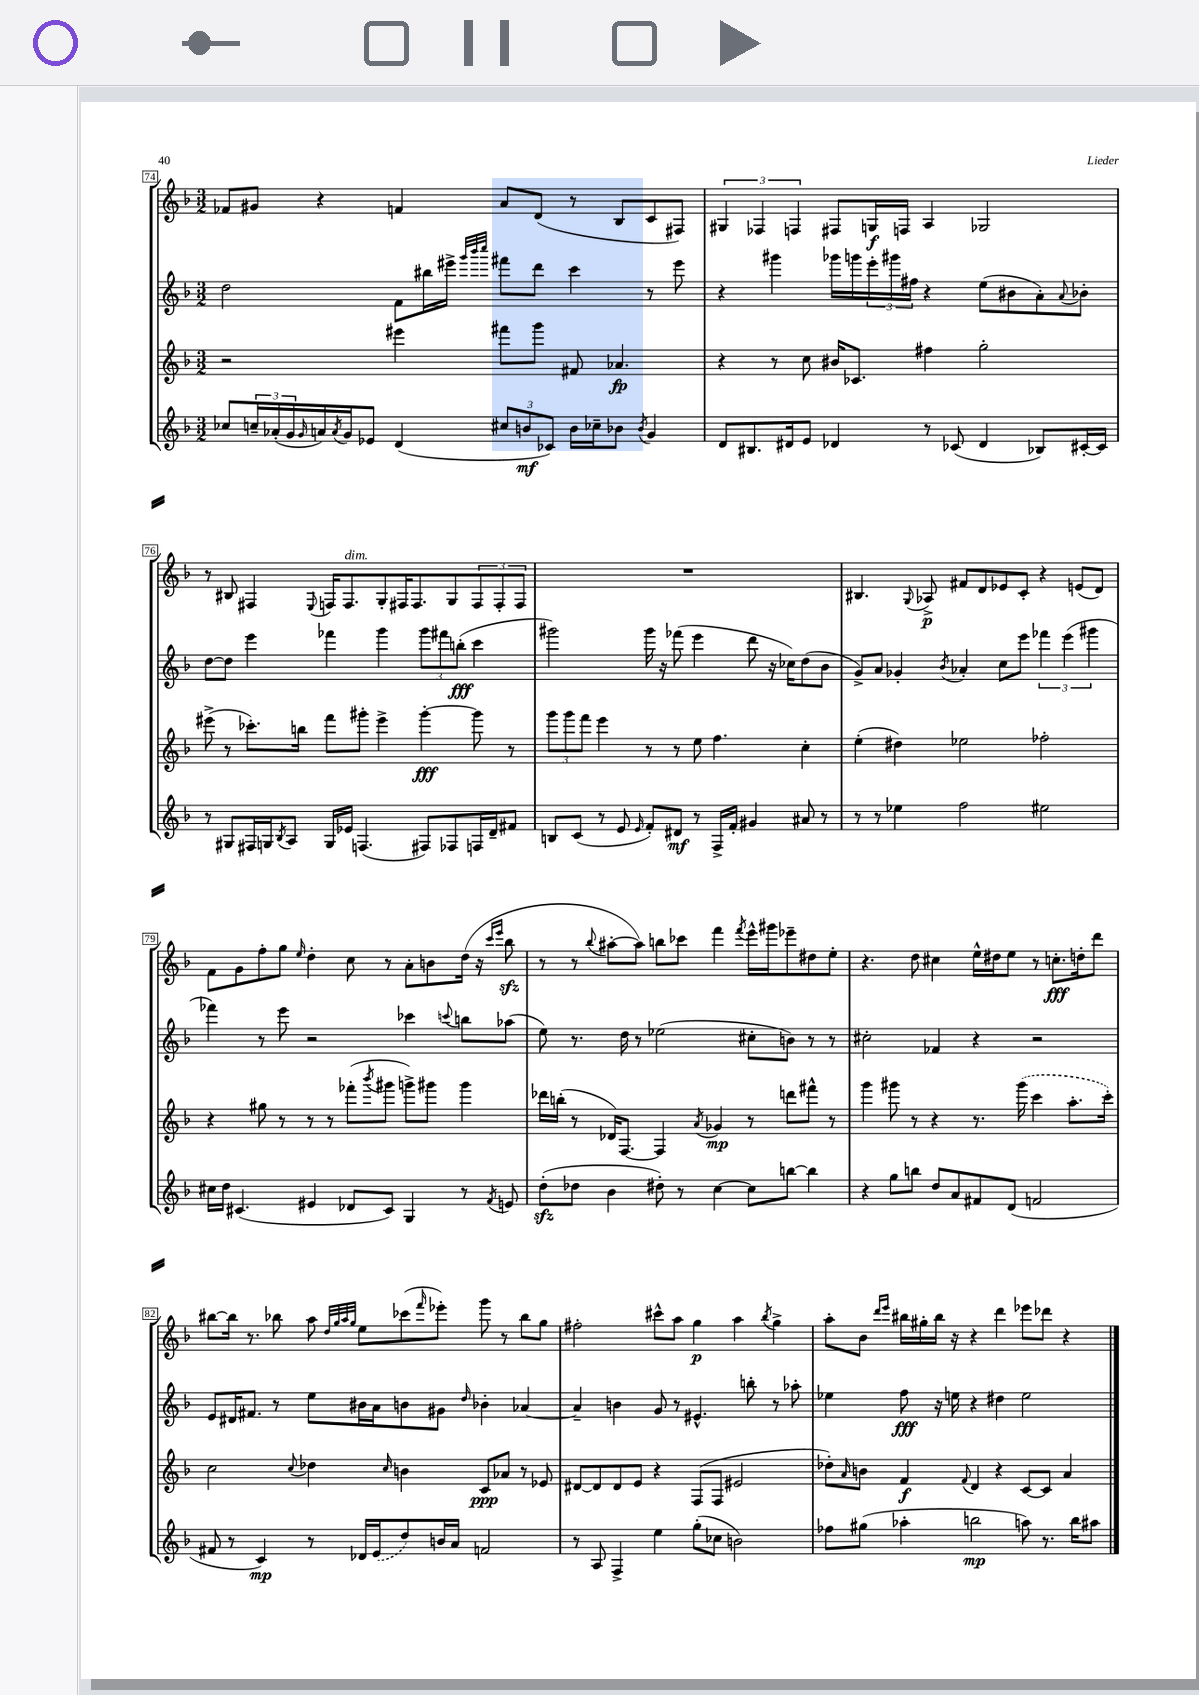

**kern	**kern	**kern	**kern
*staff4	*staff3	*staff2	*staff1
*clefG2	*clefG2	*clefG2	*clefG2
*k[b-]	*k[b-]	*k[b-]	*k[b-]
*M3/2	*M3/2	*M3/2	*M3/2
8cc-	2r	2dd	8f-
24cc~	.	.	8g#
(24a-'	.	.	.
24g	.	.	.
16qqg	.	.	.
16a)	.	.	4r
8qa	.	.	.
16g	.	.	.
8e-	.	.	.
(4d	4eee#	8f	4f
.	.	16bb#	.
.	.	16eee#^	.
.	.	32qqggg	.
.	.	32qqbbb-	.
.	.	32qqcccc	.
12cc#	8fff#	8fff#	8a
12b	.	.	.
.	8ggg	8ddd	(8d
12c-)	.	.	.
16b	8f#	4ccc	8r
16cc-~	.	.	.
8b-	4.a-	.	8B-
8qb-	.	.	.
4g	.	8r	8c
.	.	8eee#	8F#)
=	=	=	=
8d	4r	4r	6G#
8.B#	.	.	.
.	.	.	6F-
.	8r	4ggg#	.
16d#	.	.	.
.	.	.	6F
8e	8cc	.	.
4d-	16b#	16ggg-	8F#
.	8.c-	16ggg	.
.	.	24eee'	16G
.	.	24ggg#	.
.	.	.	16F
.	.	24ff#	.
8r	4ff#	4r	4A
(8c-	.	.	.
4d-	2gg'	(8ee	2G-
.	.	8b#	.
8B-)	.	8a')	.
.	.	8qqa	.
[16c#'	.	8b-'	.
16c#]	.	.	.
=	=	=	=
8r	(8eee#^	[8dd	8r
8G#	8r	8dd]	8B#
16F#	8.ccc-')	4eee	4F#
16G	.	.	.
8qB-	.	.	.
8A	.	.	.
.	16bb	.	.
.	.	.	8qqE
16G	8fff	4fff-	16F
16e-	.	.	8.F
(4.F	8ggg#'	.	.
.	4eee#^	4ggg	8G'
.	.	.	16F#
.	.	.	8.F#
8F#)	[4ggg#'	12ggg	.
.	.	12fff#	.
8F-	.	.	8G
.	.	(12bb'	.
16F	8ggg#]	4ccc	12F#
16d~	.	.	.
.	.	.	12F#'
8f#	8r	.	.
.	.	.	12F#
=	=	=	=
8B	12ggg	2ggg#)	1.r
.	12ggg	.	.
(8c	.	.	.
.	12fff	.	.
8r	4eee	.	.
8e	.	.	.
16qqe	.	.	.
8f')	8r	16ggg#	.
.	.	16r	.
8d#	8r	(8fff-	.
8r	8ee	4eee	.
16F^	4.ff	.	.
16f'	.	.	.
4g#	.	8ddd	.
.	.	16r	.
.	.	16cc-)	.
8a#	4cc'	(8dd	.
8r	.	8b-	.
=	=	=	=
8r	(4ee'	8g^)	4.B#
8r	.	8a	.
4ee-	4dd#)	4g-'	.
.	.	.	8qqG
.	.	.	8A-^
.	.	8qb-	.
2ff	2ee-	4a-'	8f#
.	.	.	8d
.	.	8cc	8e-
.	.	8eee	8c'
2ee#	2ff-'	6fff-	4r
.	.	(6eee	.
.	.	.	(8e
.	.	6ggg#	.
.	.	.	8d)
=	=	=	=
16cc#	4r	4fff-)	8f
16dd	.	.	.
(4.c#	.	.	8g
.	8gg#	8r	8ff'
.	8r	8eee	8gg
.	.	.	16qqee
4e#	8r	2r	4dd'
.	8r	.	.
8d-	(8fff-'	.	8cc
.	8qbbb-	.	.
8c#)	8ggg#	.	8r
4G	8ggg^)	4ccc-	8a'
.	8ggg#	.	8b
.	.	8qqccc	.
8r	4ggg#	8bb	(16dd
.	.	.	16r
.	.	.	16qqccc
8qf	.	.	16qqeee
8e	.	(8aa-	8bb-
=	=	=	=
(8dd'	16ddd-	8ee)	8r
.	(16bb'	.	.
8dd-	8r	8.r	8r
.	.	.	8qqbb-
4b-	16d-)	.	[8aa#'
.	[8.F	16dd	.
.	.	8r	8aa#])
8dd#')	4F]	(2ee-	8bb
8r	.	.	8ccc-
.	8qa	.	.
[4cc	4g-	.	4fff
.	.	.	8qfff
8cc]	8r	8cc#'	16eee^^
.	.	.	16ggg#
[8bb	8ddd	8b)	8eee-~
4bb]	8fff#^^	8r	8dd#
.	8r	8r	8ee'
=	=	=	=
4r	4ggg	2cc#'	4.r
8gg	8ggg#	.	.
8bb	8r	.	8dd
8dd	4r	4f-	4cc#
8a	.	.	.
8f#	8.r	4r	16ee^^
.	.	.	16dd#
(8d	.	.	8ee
.	(16ggg#	.	.
2f	4ccc	2r	8r
.	.	.	8.cc'
.	8.aa'	.	.
.	.	.	16dd'
.	.	.	8ddd
.	16ccc')	.	.
=	=	=	=
8f#	2cc	8e	[8bb#
8r	.	16d#	16bb#]
.	.	8.f#	8.r
4c)	.	.	.
.	.	8r	8bb-
.	8qqcc	.	.
8r	4dd-	8ee	8aa
.	.	.	32qqdd
.	.	.	32qqgg
.	.	.	32qqaa
.	.	.	32qqgg
16d-	.	16b#	8ee
(16e	.	16a	.
.	16qqcc	.	.
8dd)	4b	8b	(8ccc-
.	.	.	16qqfff
16b	.	8g#	8eee-')
16a	.	.	.
.	.	16qqdd	.
2f	8c	4b-'	8ggg
.	8a-	.	8r
.	8r	[4a-	8bb-
.	8e-	.	8gg
=	=	=	=
8r	[8d#	4a-~]	2ff#'
8A	8d#]	.	.
4F^	8d#	4b	.
.	8e	.	.
4ee	4r	8g	8ccc#^^
.	.	8r	8aa
(8gg'	(8F	4.e#^^	4gg
8cc-	8F	.	.
2b)	2e#	.	4aa
.	.	8bb'	.
.	.	.	8qbb-
.	.	8r	4gg^
.	.	8aa-'	.
=	=	=	=
8ff-	8dd-')	4ee-	8aa'
.	16qqa	.	.
(8gg#	8b	.	8b-
.	.	.	16qqddd
.	.	.	16qqeee
4aa-'	4f	8ff	16bb#
.	.	.	16gg#'
.	.	16r	16bb#
.	.	16ee	16r
.	8qqf	.	.
2bb	4d	4r	4r
.	4r	4dd#	4ddd
8aa)	[8c	2ee	8eee-
8.r	8c]	.	8ddd-
.	4a	.	4r
16bb	.	.	.
8aa#	.	.	.
==	==	==	==
*-	*-	*-	*-
